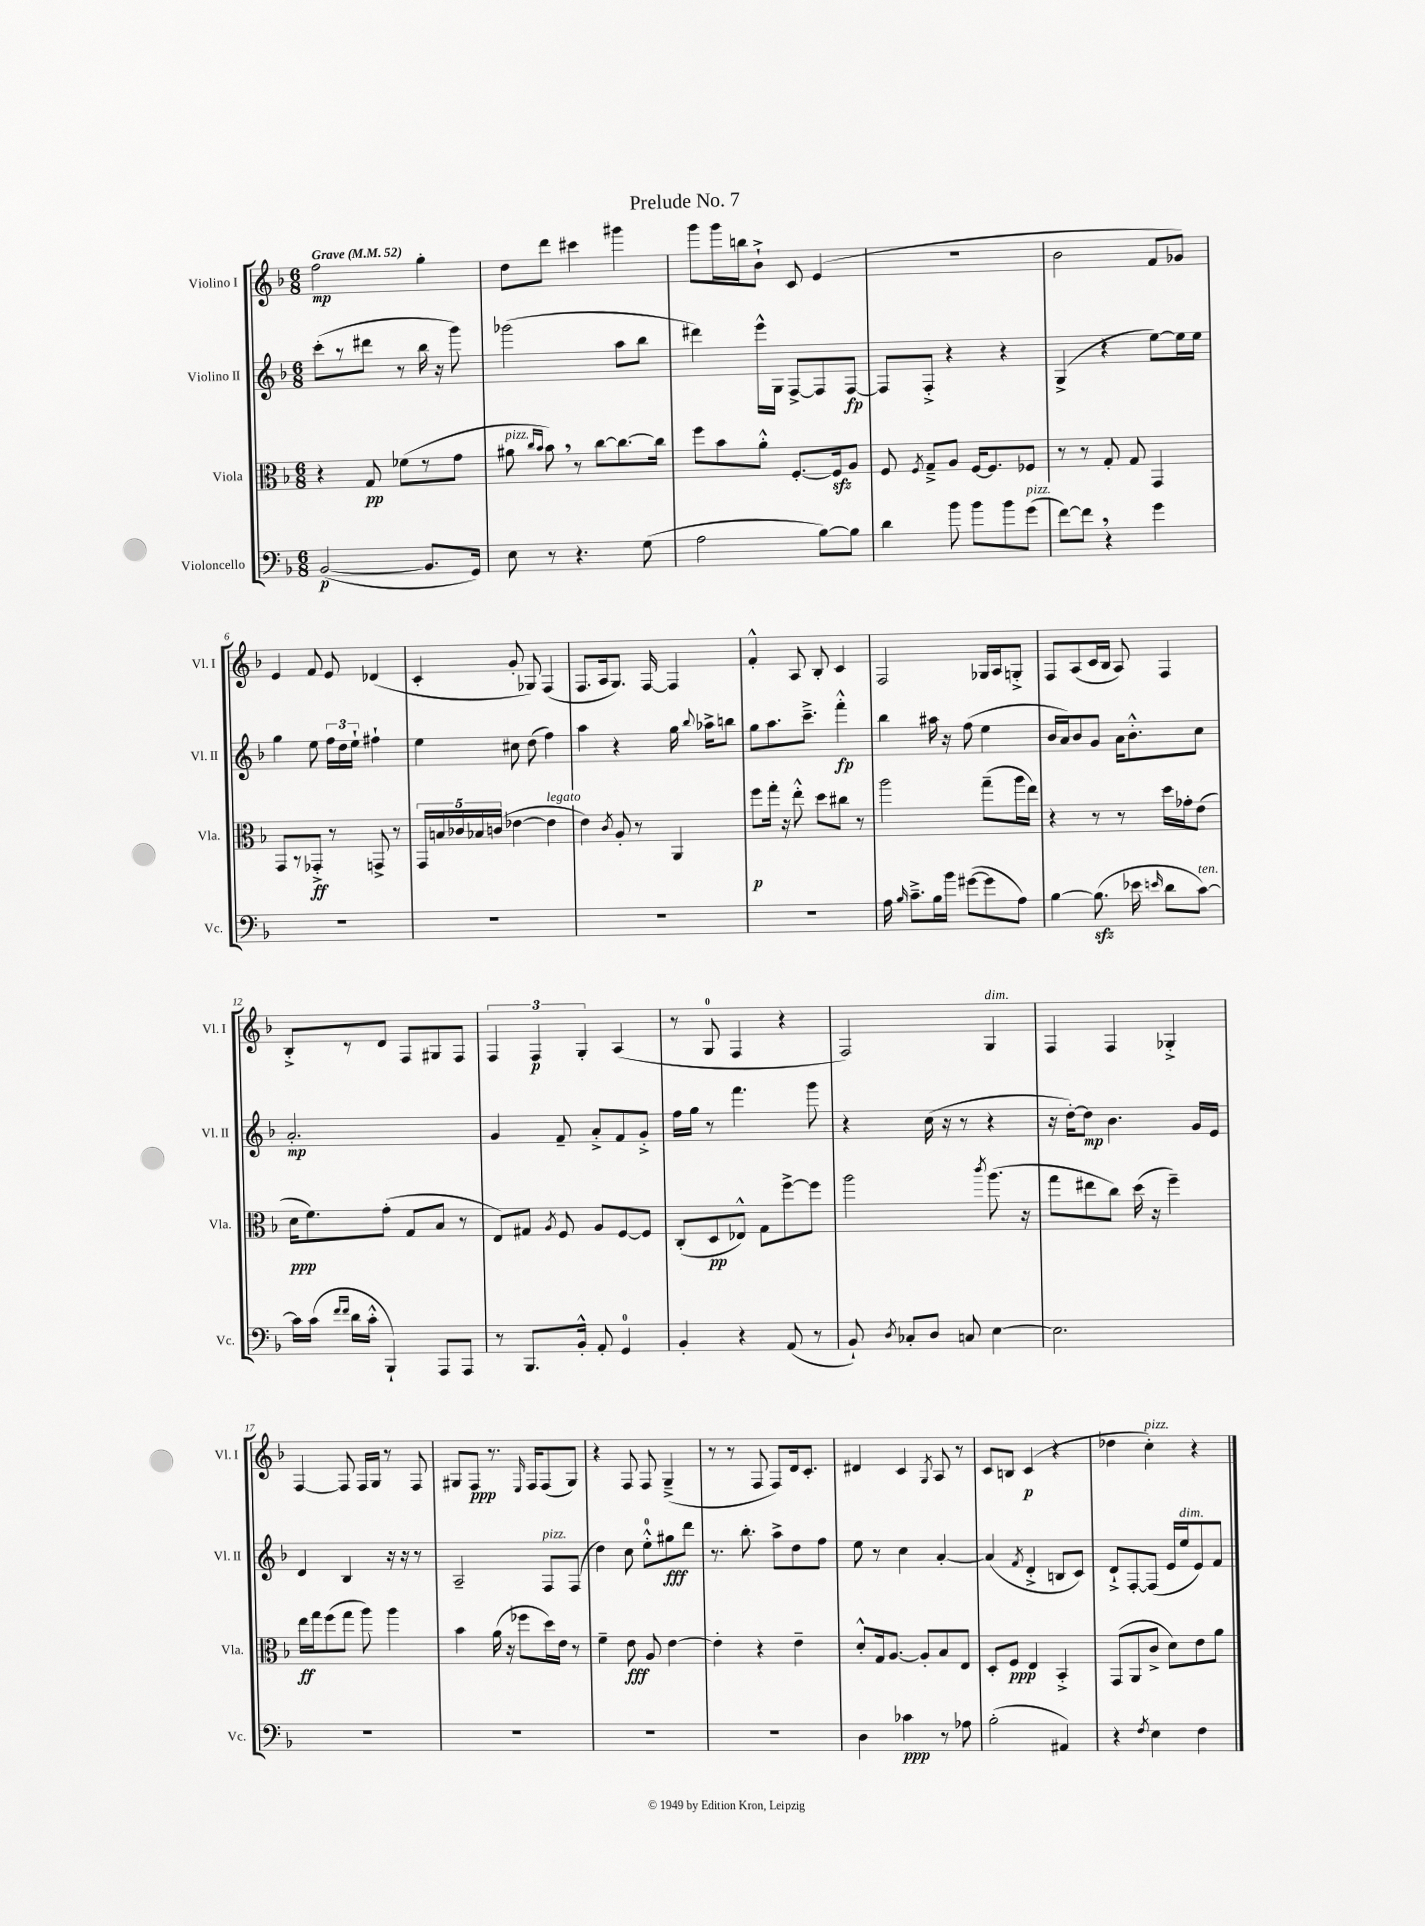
\header { title = "Prelude No. 7" }
<<
\new StaffGroup <<
\new Staff = "s0" \with { instrumentName = "Violino I" shortInstrumentName = "Vl. I" } {
    \clef treble \key f \major \numericTimeSignature \time 6/8 \tempo "Grave" 4 = 52
    \autoBeamOff f''2\mp g''4-. |
    d''8[ d'''8] cis'''4 gis'''4 |
    g'''8[ g'''16 b''16 bes'8]-!-> c'8 e'4( |
    R2. |
    bes'2 f'8[ ges'8]) |
    e'4 f'8 e'8 des'4( |
    c'4-. g'8-. ges8) f4( |
    f8.[ a16 g8.]) f16~ f4 |
    f'4-.-^ a8 bes8-. c'4 |
    f2 ges16[ a16 g8]-.-> |
    f8[ a8( c'16 bes16] a8) f4 |
    bes8[-.-> r8 d'8] f8[ gis8 f8] |
    \tuplet 3/2 { f4 f4\p g4-. } a4( |
    r8 g8-0 f4 r4 |
    f2) g4^\markup { \italic "dim." } |
    f4 f4 ges4-.-> |
    f4~ f8 f16[ g16] r8 f8 |
    gis8[ f8]\ppp r8. \grace { e16 } f16[ f8( gis8]) |
    r4 f8 f8 g4--->( |
    r8 r8 f8 f8[) d'16 c'8.]-. |
    dis'4 c'4 \acciaccatura { g8 } a8 r8 |
    c'8[ b8] c'4\p( r4 |
    des''4 c''4-.^\markup { \italic "pizz." }) r4 \bar "|." |
}
\new Staff = "s1" \with { instrumentName = "Violino II" shortInstrumentName = "Vl. II" } {
    \clef treble \key f \major \numericTimeSignature \time 6/8
    \autoBeamOff c'''8[-.( r8 dis'''8] r8 bes''16 r16 g'''8) |
    ges'''2( a''8[ bes''8] |
    dis'''4) e'''16[-^ g16] f8[~-> f8 f8]~\fp |
    f8[ f8]-.-> r4 r4 |
    g4->( r4 e''8[~) e''16 e''16] |
    g''4 e''8 \tuplet 3/2 { f''16[ d''16 e''16]-! } fis''4-! |
    e''4 cis''8 d''8( f''4) |
    a''4 r4 g''16 \appoggiatura { bes''8 } aes''16[-> b''8] |
    g''8[ a''8. c'''8.]---> f'''4-.-^\fp |
    bes''4 ais''16 r16 f''8( e''4 |
    bes'16[ a'16) bes'8 g'8] a'16[ bes'8.-.-^ c''8] |
    a'2.-.\mp |
    g'4 f'8-- a'8[-.-> f'8 g'8]-.-> |
    f''16[ g''16] r8 f'''4. g'''8 |
    r4 c''16( r16 r8 r4 |
    r16 d''16[~-.) d''8]\mp bes'4. g'16[ e'16] |
    d'4 bes4 r16 r16 r8 |
    a2-- f8[^\markup { \italic "pizz." } f8]( |
    d''4) c''8 e''8[-0-.-^ gis''8\fff d'''8] |
    r8. bes''8.-. a''8[-> d''8 f''8] |
    e''8 r8 c''4 a'4~-. |
    a'4( \acciaccatura { f'8 } d'4-.-> b8[ c'8]) |
    d'8[-!-> f8~-. f8]( e'16[ e''16^\markup { \italic "dim." } e'8) f'8] \bar "|." |
}
\new Staff = "s2" \with { instrumentName = "Viola" shortInstrumentName = "Vla." } {
    \clef alto \key f \major \numericTimeSignature \time 6/8
    \autoBeamOff r4 g8\pp fes'8[( r8 g'8] |
    ais'8^\markup { \italic "pizz." } \grace { c''16[ bes'16] } bes'8) \breathe r8 c''8[~ c''8.~ c''16] |
    f''8[ bes'8 a'8]-.-^ f8.[~-. f16\sfz a8] |
    f8 \acciaccatura { f8 } g8[---> a8] f16[~ f8. fes8] |
    r8 r8 g8-. g8 g,4 |
    g,8[ r8 ges,8]-.->\ff r8 g,8-> r8 |
    \tuplet 5/4 { g,16[ b16 ces'16 bes16 c'16]( } ees'4~ ees'4^\markup { \italic "legato" } |
    e'4) \acciaccatura { c'8 } a8-. r8 a,4 |
    f''8[\p g''16]-. r16 e''8-.-^ d''8[ cis''8] r8 |
    a''2 g''8[--( a''16 e''16]) |
    r4 r8 r8 d''16[ ges'16-. e'8]( |
    d'16[\ppp f'8.) g'8]-.( g8[ bes8] r8 |
    e8[) gis8] \acciaccatura { a8 } f8 a8[ f8~ f8] |
    c8[-.( d8\pp ees8]-^) g8[ f''8~-> f''8] |
    a''2 \acciaccatura { c'''8 } a''8.( r16 |
    g''8[ eis''8 c''8]) d''16( r16 f''4--) |
    e''16[\ff g''16 f''8( g''8] a''8) a''4 |
    bes'4 a'16( r16 fes''8[ d''16) e'16] r8 |
    f'4-- e'8\fff a8 e'4~ |
    e'4-. r4 e'4-- |
    d'8[-.-^ g16 a8.]~ a8[-. bes8 e8] |
    d8[-. f8]\ppp e4 bes,4-.-> |
    g,8[( a,8 c'8]-> d'8[) e'8 a'8] \bar "|." |
}
\new Staff = "s3" \with { instrumentName = "Violoncello" shortInstrumentName = "Vc." } {
    \clef bass \key f \major \numericTimeSignature \time 6/8
    \autoBeamOff bes,2~\p( bes,8.[ g,16]) |
    e8 r8 r4. g8( |
    a2 bes8[~) bes8] |
    d'4 bes'8 bes'8[ bes'8 g'8]^\markup { \italic "pizz." }( |
    f'8[~) f'8] \breathe r4 g'4 |
    R2. |
    R2. |
    R2. |
    R2. |
    a16 \grace { bes16 } c'8.[---> bes16 bes'16] gis'8[~( gis'8 a8]) |
    bes4~ bes8.\sfz( ees'16 \grace { e'16 } d'8[ c'8]~^\markup { \italic "ten." }) |
    c'16[ c'16]( \grace { f'16[ f'16] } d'16[ c'16]-.-^ bes,,4-!) a,,8[ a,,8] |
    r8 bes,,8.[ bes,16]-.-^ a,8-. g,4-0 |
    bes,4-. r4 a,8( r8 |
    bes,8-!) \acciaccatura { d8 } ces8[-. d8] c8 e4~ |
    e2. |
    R2. |
    R2. |
    R2. |
    R2. |
    d4 ces'4\ppp r8 aes8 |
    bes2-.( ais,4) |
    r4 \acciaccatura { f8 } e4 f4 \bar "|." |
}
>>
>>
